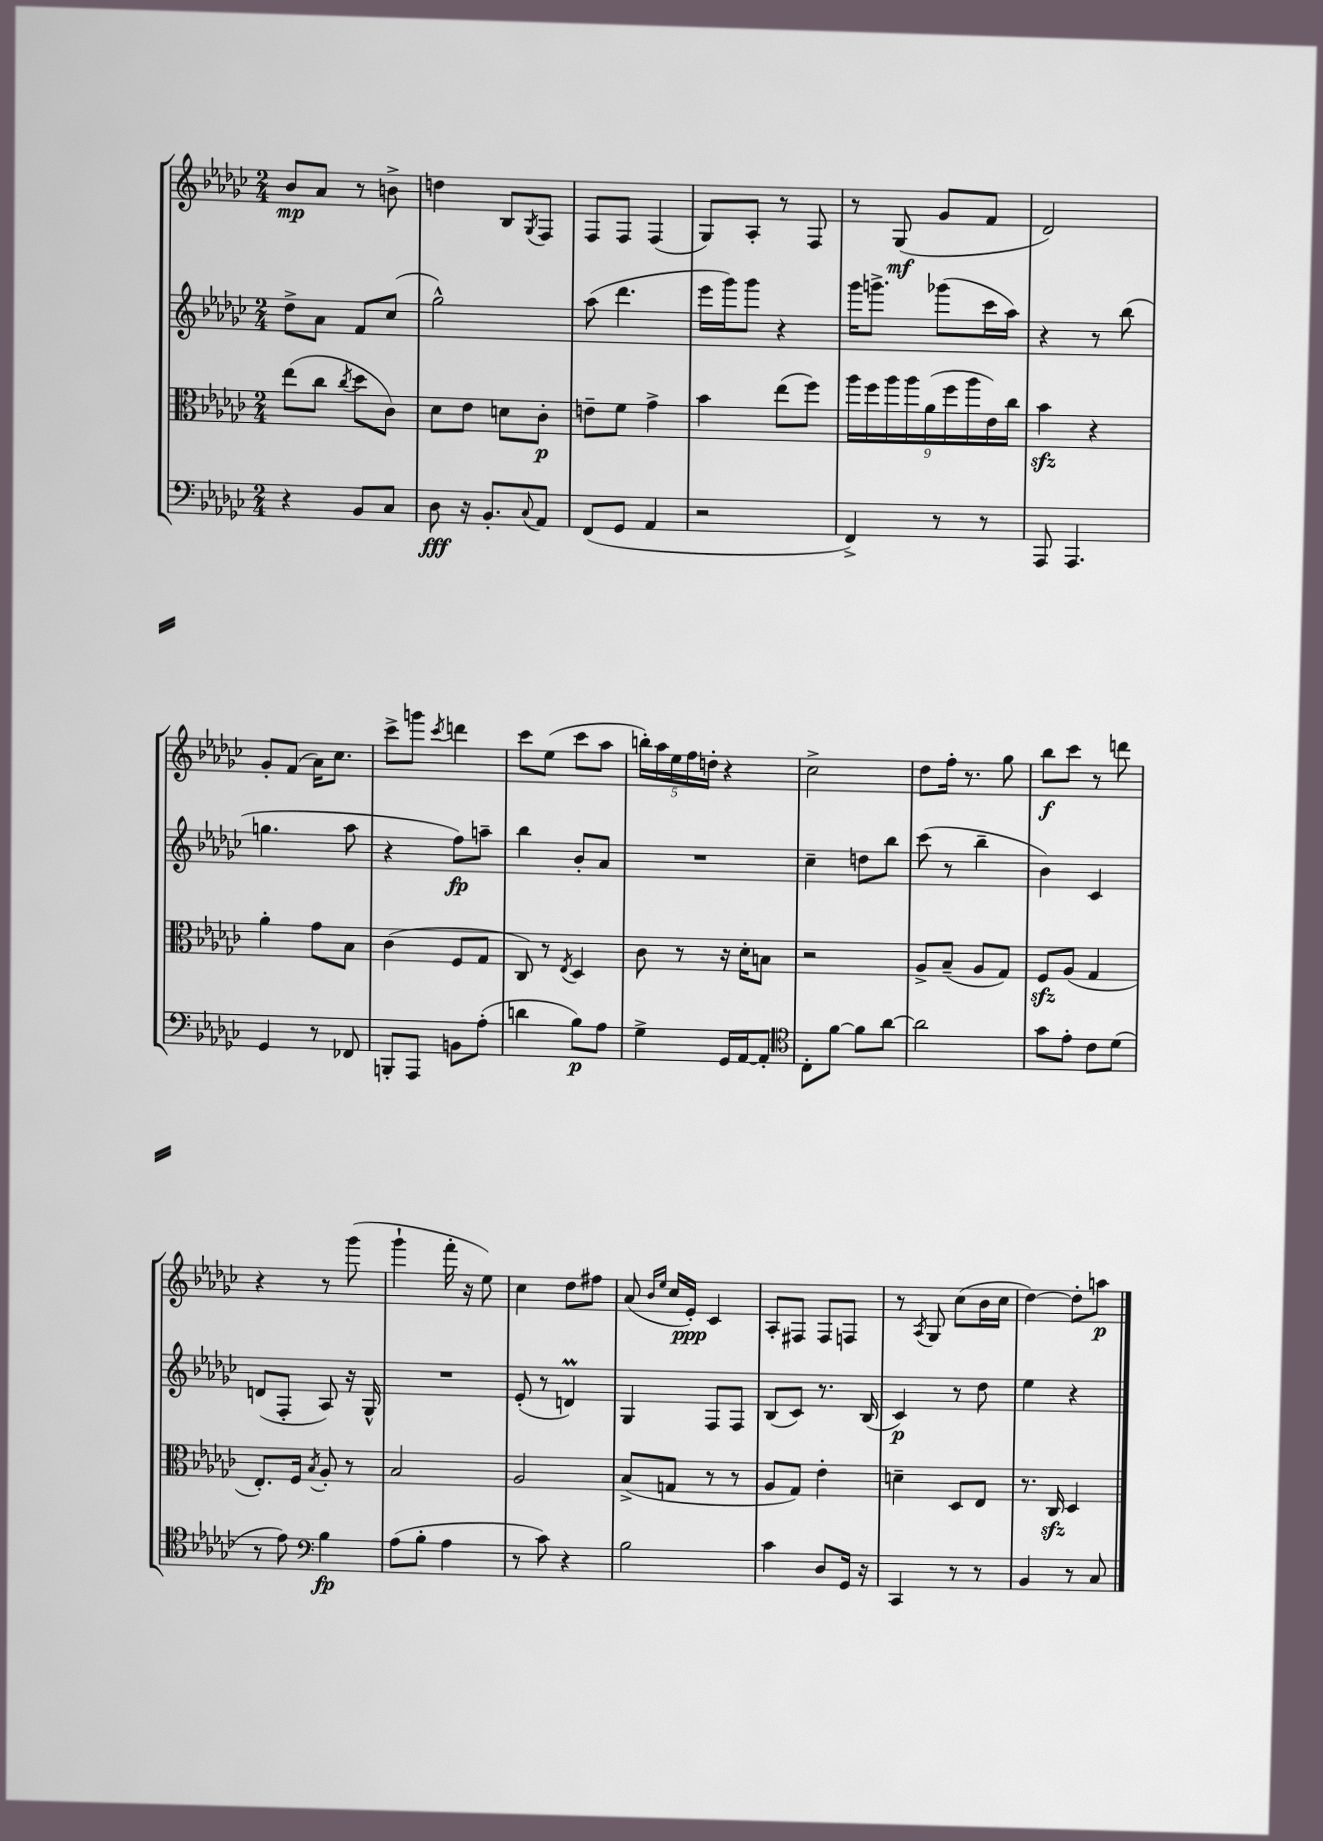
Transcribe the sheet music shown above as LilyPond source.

<<
\new StaffGroup <<
\new Staff = "s0" {
    \clef treble \key ges \major \numericTimeSignature \time 2/4
    bes'8\mp aes'8 r8 b'8-> |
    d''4 bes8 \acciaccatura { ges8 } f8 |
    f8 f8 f4( |
    ges8) aes8-. r8 f8 |
    r8 ges8\mf( ges'8 f'8 |
    des'2) |
    ges'8-. f'8( aes'16) ces''8. |
    ces'''8-> g'''8 \acciaccatura { ces'''8 } d'''4 |
    ces'''8 ees''8( ces'''8 aes''8 |
    \tuplet 5/4 { b''16-.) aes''16 ees''16 f''16 d''16-. } r4 |
    ces''2-> |
    des''8 f''16-. r8. ges''8 |
    bes''8\f ces'''8 r8 d'''8 |
    r4 r8 ges'''8( |
    ges'''4-! f'''16-. r16 ees''8) |
    ces''4 des''8 fis''8 |
    aes'8( \grace { bes'16 ees''16 } ces''16 ees'16-.\ppp) ces'4 |
    aes8-. fis8 fis8 f8 |
    r8 \acciaccatura { aes8 } ges8 ces''8( bes'16 ces''16 |
    des''4~) des''8-. a''8\p \bar "|." |
}
\new Staff = "s1" {
    \clef treble \key ges \major \numericTimeSignature \time 2/4
    des''8-> aes'8 f'8 ces''8( |
    ges''2-^) |
    aes''8( des'''4. |
    ees'''16 ges'''16) ges'''8 r4 |
    ges'''16 g'''8.-> ges'''8( ces'''16 aes''16) |
    r4 r8 bes''8( |
    g''4. aes''8 |
    r4 f''8\fp) a''8-- |
    bes''4 bes'8-. aes'8 |
    R2 |
    ces''4-- d''8 bes''8 |
    ces'''8( r8 bes''4-- |
    bes'4) ces'4 |
    d'8( f8-. aes8) r16 ges16-^ |
    R2 |
    ees'8-.( r8 d'4\prall) |
    ges4 f8 f8 |
    bes8( ces'8) r8. bes16( |
    ces'4\p) r8 des''8 |
    ees''4 r4 \bar "|." |
}
\new Staff = "s2" {
    \clef alto \key ges \major \numericTimeSignature \time 2/4
    ees''8( ces''8 \acciaccatura { ces''8 } des''8 ces'8) |
    des'8 ees'8 d'8 ces'8-.\p |
    e'8-- f'8 ges'4-> |
    bes'4 ees''8( f''8) |
    \tuplet 9/8 { aes''16 f''16 aes''16 aes''16 aes'16( f''16 aes''16 ees'16) ces''16 } |
    bes'4\sfz r4 |
    aes'4-. ges'8 bes8 |
    ces'4( f8 ges8 |
    ces8) r8 \acciaccatura { ees8 } des4 |
    ces'8 r8 r16 des'16-. b8 |
    r2 |
    aes8-> bes8--( aes8 ges8) |
    f8\sfz aes8( ges4 |
    ees8.-.) f16 \acciaccatura { bes8 } aes8-. r8 |
    bes2 |
    aes2 |
    bes8->( g8 r8 r8 |
    aes8 ges8) ees'4-. |
    d'4-- des8 ees8 |
    r8. ces16\sfz des4 \bar "|." |
}
\new Staff = "s3" {
    \clef bass \key ges \major \numericTimeSignature \time 2/4
    r4 bes,8 ces8 |
    des8\fff r16 bes,8.-. \appoggiatura { ces8 } aes,8 |
    f,8( ges,8 aes,4 |
    r2 |
    f,4->) r8 r8 |
    aes,,8 aes,,4. |
    ges,4 r8 fes,8 |
    b,,8-. aes,,8 b,8 aes8-.( |
    d'4 bes8\p) aes8 |
    ges4-> ges,16 aes,16~ aes,8-. |
    \clef tenor ces8-. f'8~ f'8 aes'8~ |
    aes'2 |
    ges'8 ees'8-. ces'8 des'8( |
    r8 ees'8) \clef bass bes4\fp |
    aes8( bes8-. aes4 |
    r8 ces'8) r4 |
    bes2 |
    ces'4 des8 ges,16 r16 |
    ces,4 r8 r8 |
    bes,4 r8 ces8 \bar "|." |
}
>>
>>
\layout { \context { \Score \remove "Bar_number_engraver" } }
